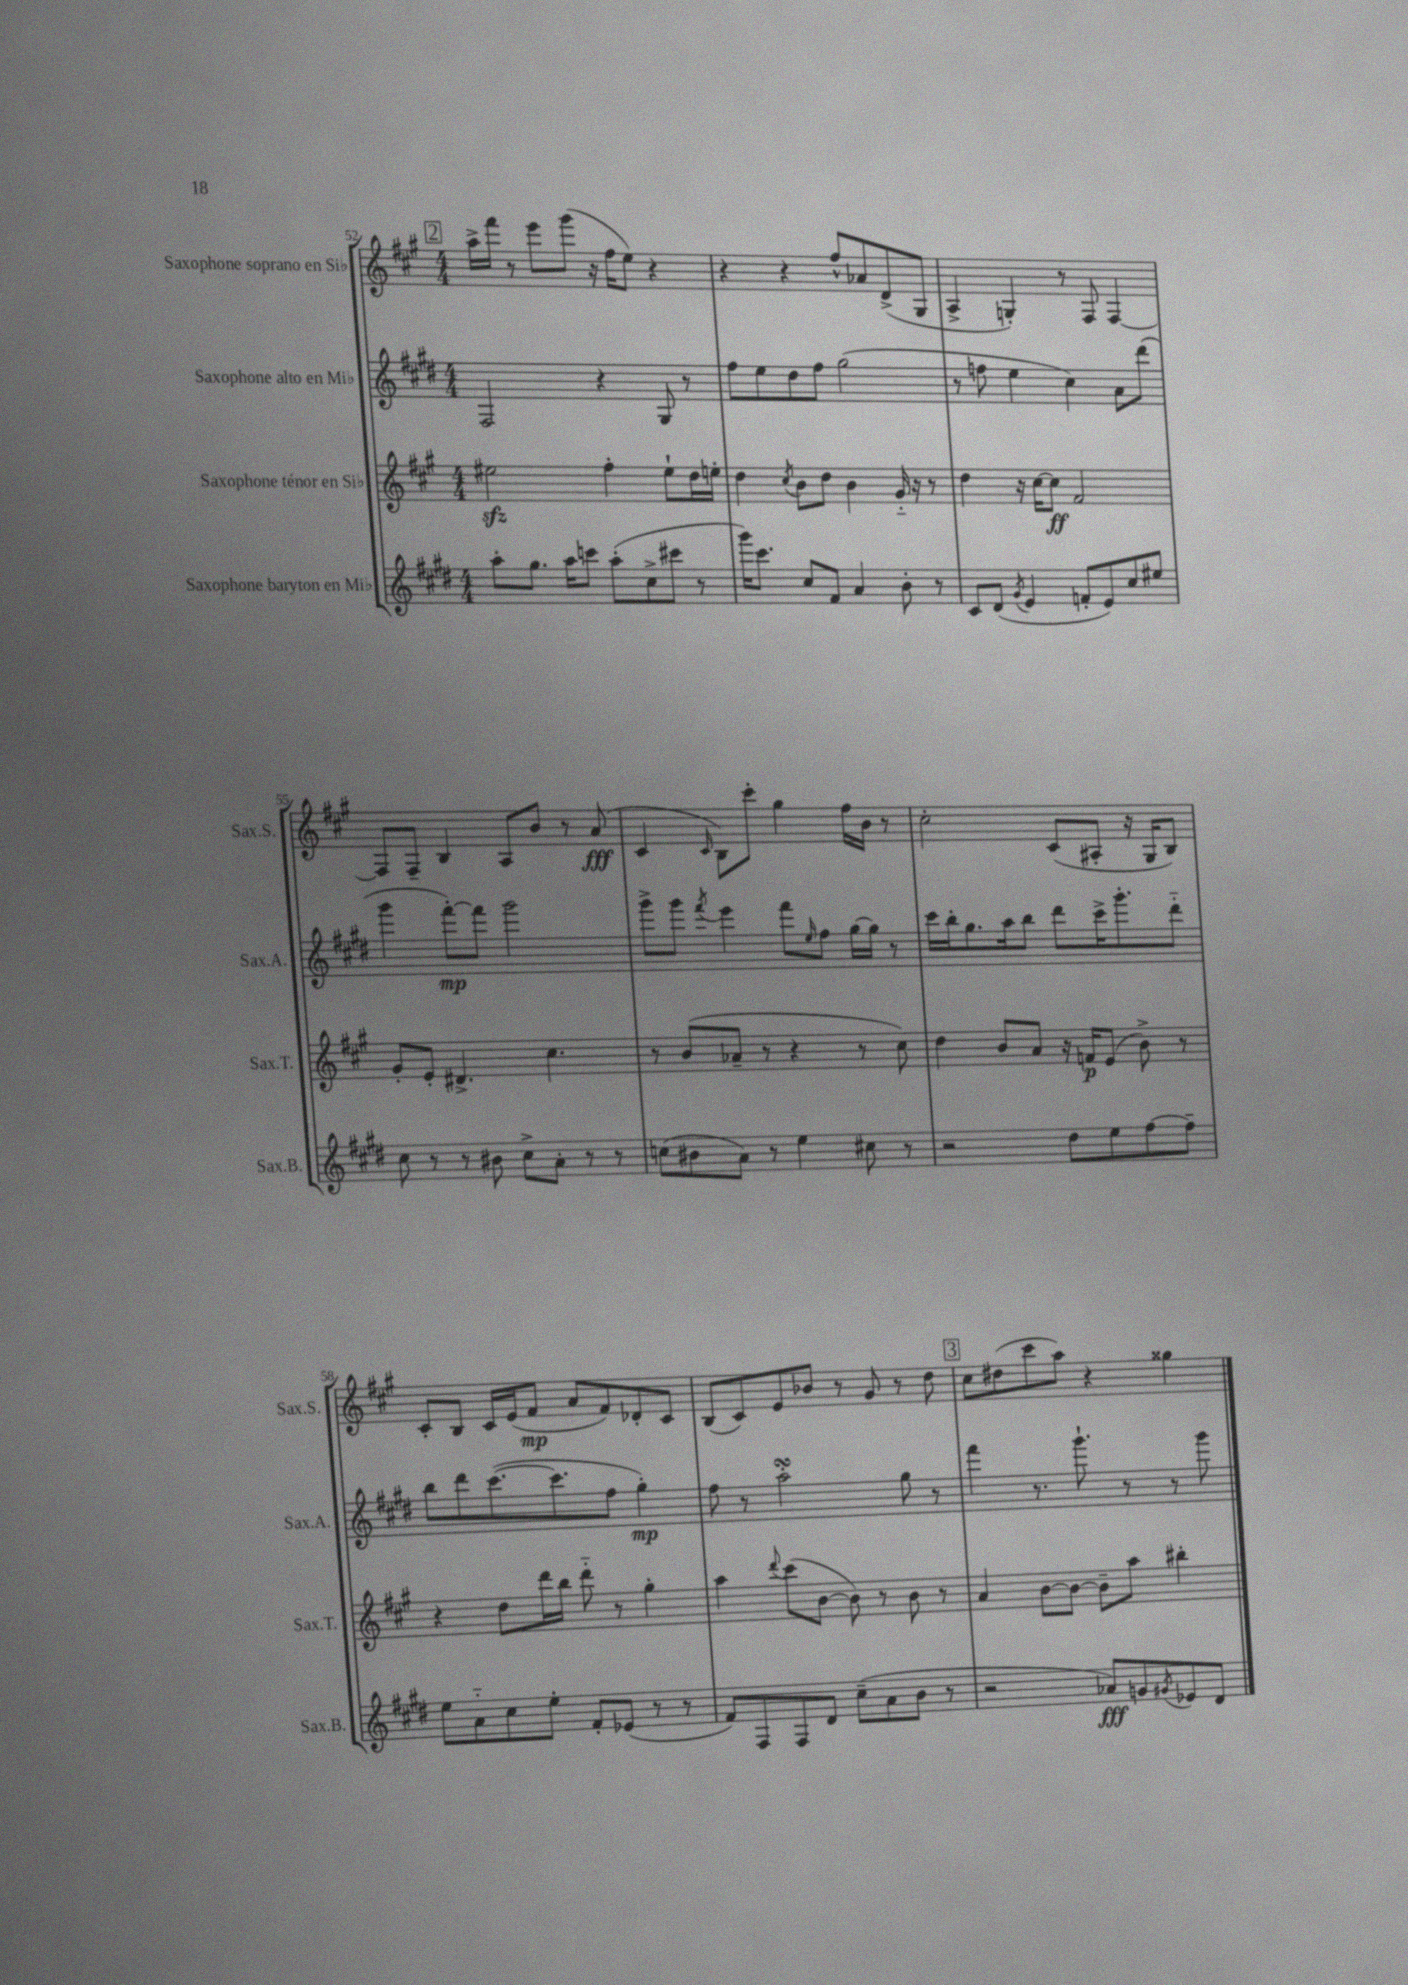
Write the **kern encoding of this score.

**kern	**kern	**kern	**kern
*staff4	*staff3	*staff2	*staff1
*clefG2	*clefG2	*clefG2	*clefG2
*k[f#c#g#d#]	*k[f#c#g#]	*k[f#c#g#d#]	*k[f#c#g#]
*M4/4	*M4/4	*M4/4	*M4/4
8aa'	2ee#	2F#	16aa^
.	.	.	16fff#
8.gg#	.	.	8r
.	.	.	8eee
16aa	.	.	.
8ccc	.	.	(8ggg#
(8aa'	4ff#'	4r	16r
.	.	.	16ff#
8cc#^	.	.	8ee)
8ccc#	8ee#`	8G#	4r
8r	16dd	8r	.
.	16ee'	.	.
=	=	=	=
16ggg#)	4dd	8ff#	4r
8.ccc#	.	.	.
.	.	8ee	.
.	8qcc#	.	.
8cc#	8b	8dd#	4r
8f#	8dd	8ff#	.
4a	4b	(2gg#	8ff#^^
.	.	.	8a-
8b'	16g#'~	.	(8d^
.	16r	.	.
8r	8r	.	8G#
=	=	=	=
8c#	4dd	8r	4A^
(8d#	.	8ff	.
8qg#	.	.	.
4e	16r	4ee	4G')
.	[16cc#	.	.
.	8cc#]	.	.
8f'	2f#	4cc#)	8r
8e)	.	.	8F#
8cc#	.	8a	[4F#
8ee#	.	(8ddd#	.
=	=	=	=
8cc#	8g#'	4ggg#	8F#]
8r	8e'	.	8F#~
8r	4.d#^	[8fff#')	4B
8b#	.	8fff#]	.
8cc#^	.	2ggg#	8A
8a'	4.cc#	.	8b
8r	.	.	8r
8r	.	.	(8a
=	=	=	=
(8cc	8r	8ggg#^	4c#
8b#	(8b	8ggg#	.
.	.	8qfff#	16qqc#
8a)	8a-~	4eee	8B)
8r	8r	.	8ccc#'
4ee	4r	8fff#	4gg#
.	.	16qqee	.
.	.	8ff#	.
8cc#	8r	[16gg#	16ff#
.	.	16gg#]	16b
8r	8cc#)	8r	8r
=	=	=	=
2r	4dd	16ccc#	2cc#'
.	.	16bb'	.
.	.	8.gg#	.
.	8b	.	.
.	.	16aa	.
.	8a	8bb	.
8dd#	16r	8ddd#	(8c#
.	16f	.	.
8ee	(8e	16ccc#^	8A#'
.	.	8.ggg#'	.
[8ff#	8b^)	.	16r
.	.	.	16G#
8ff#~]	8r	8ddd#'~	8B)
=	=	=	=
8ee	4r	8bb	8c#'
8a'~	.	8ddd#	8B
8cc#	8dd	([8.ccc#	16c#
.	.	.	(16e
8ee'	16ddd	.	8f#
.	16bb	8.ccc#]	.
8f#'	8ddd'~	.	8a
(8e-	8r	8ff#	8f#)
8r	4gg#'	4gg#')	8d-'
8r	.	.	8c#
=	=	=	=
8f#)	4aa	8ff#	(8B
8F#	.	8r	8c#)
.	8qqddd	.	.
8F#	(8ccc#	2aa'	8e
8d#	[8b	.	8b-
(8cc#~	8b])	.	8r
8a	8r	.	8g#
8b	8b	8gg#	8r
8r	8r	8r	8dd
=	=	=	=
2r	4a	4fff#	8cc#
.	.	.	(8dd#
.	[8b	8.r	8ccc#
.	8b_	.	8aa)
.	.	8.ggg#`	.
8a-)	8b~]	.	4r
8g	8aa	8r	.
8qg#	.	.	.
8e-	4bb#'	8r	4gg##
8d#	.	8ggg#	.
==	==	==	==
*-	*-	*-	*-
